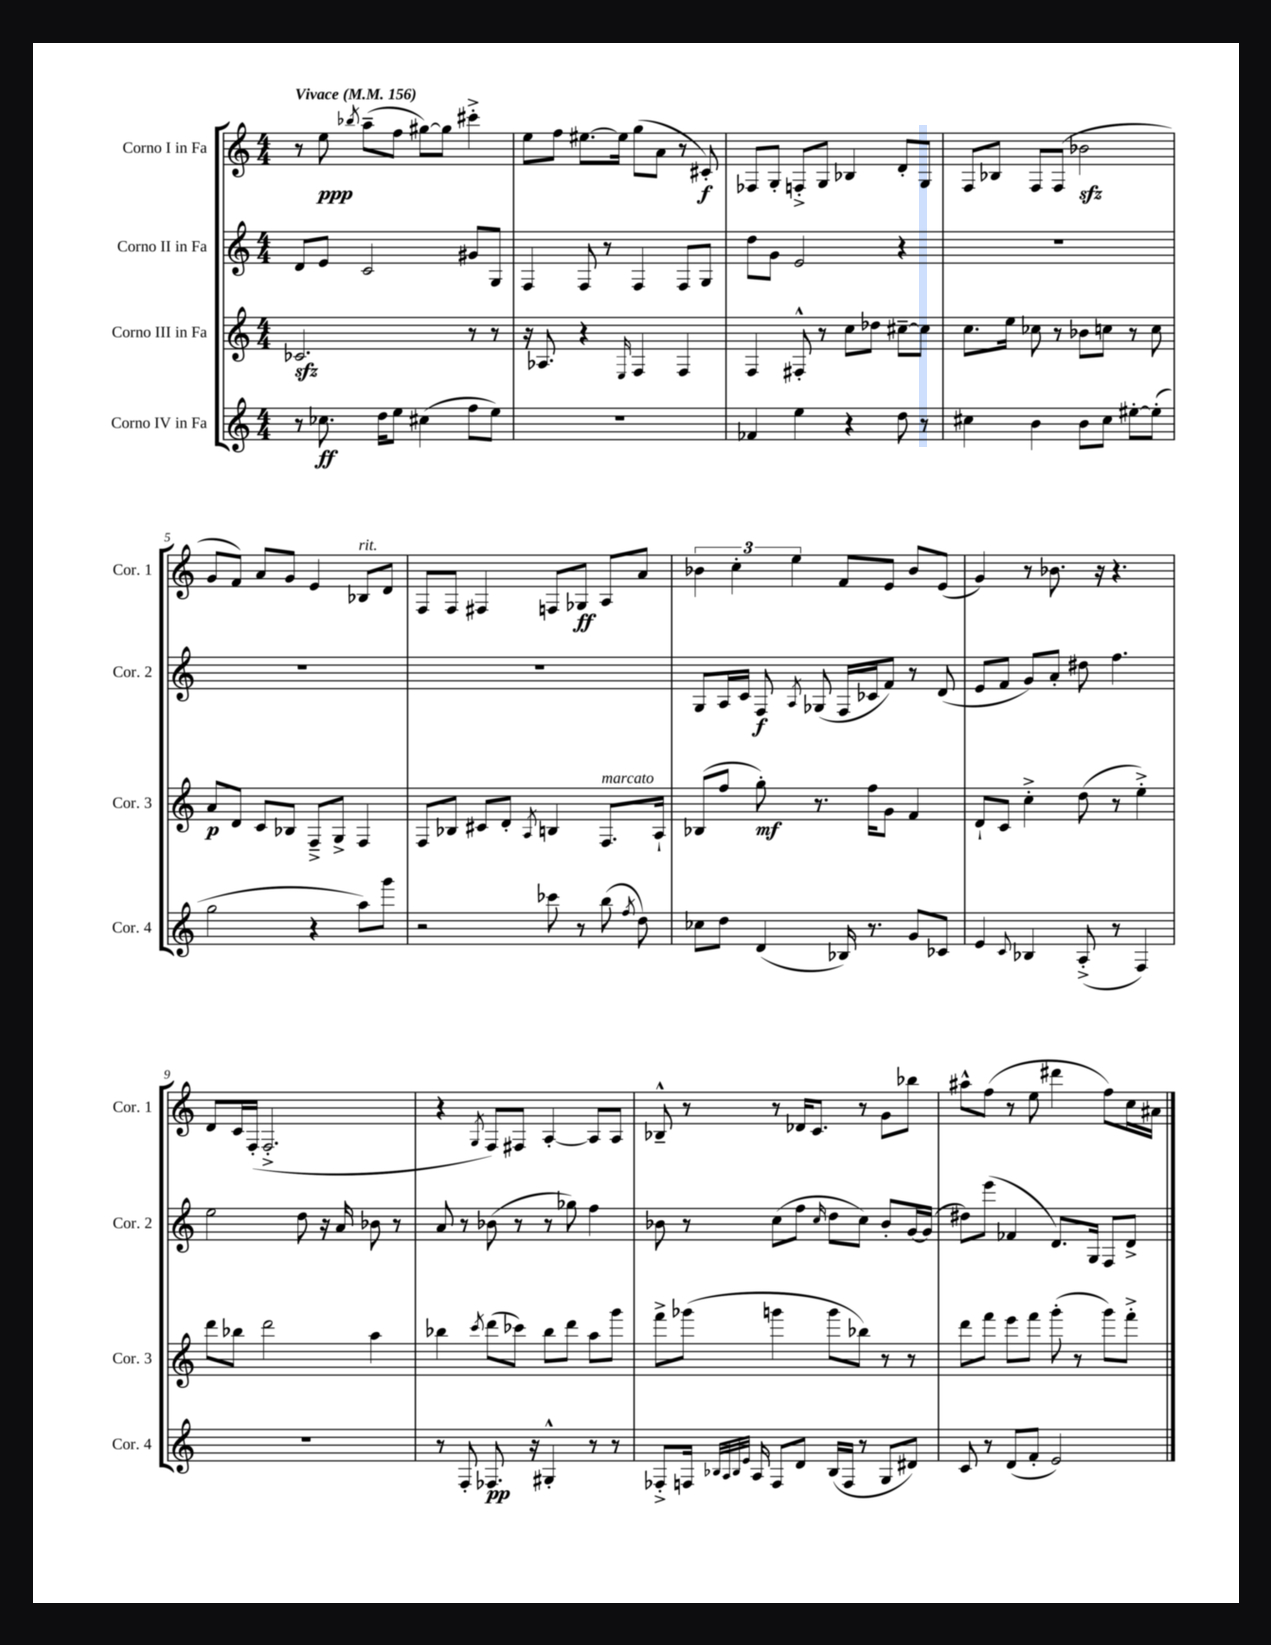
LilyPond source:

<<
\new StaffGroup <<
\new Staff = "s0" \with { instrumentName = "Corno I in Fa" shortInstrumentName = "Cor. 1" } {
    \clef treble \key c \major \numericTimeSignature \time 4/4 \tempo "Vivace" 4 = 156
    \autoBeamOff r8 e''8\ppp \acciaccatura { bes''8 } a''8[--( f''8] gis''8[~) gis''8] cis'''4-.-> |
    e''8[ f''8] eis''8.[~ eis''16] g''8[( a'8] r8 cis'8-.\f) |
    fes8[ g8]-. f8[-.-> g8] bes4 d'8[-. g8] |
    f8[ bes8] f8[ f8]( bes'2\sfz |
    g'8[ f'8]) a'8[ g'8] e'4 bes8[^\markup { \italic "rit." } d'8] |
    f8[ f8] fis4 f8[ ges8]\ff a8[ a'8] |
    \tuplet 3/2 { bes'4 c''4-. e''4 } f'8[ e'8] bes'8[ e'8]( |
    g'4) r8 bes'8. r16 r4. |
    d'8[ c'16 f16]-.( f2.-.-> |
    r4 \acciaccatura { g8 } f8[) fis8] a4~-. a8[ a8] |
    bes8---^ r8 r8 des'16[ c'8.] r8 g'8[ bes''8] |
    ais''8[-^ f''8]( r8 e''8 dis'''4 f''8[) c''16 ais'16] \bar "|." |
}
\new Staff = "s1" \with { instrumentName = "Corno II in Fa" shortInstrumentName = "Cor. 2" } {
    \clef treble \key c \major \numericTimeSignature \time 4/4
    \autoBeamOff d'8[ e'8] c'2 gis'8[ g8] |
    f4 f8 r8 f4 f8[ g8] |
    d''8[ g'8] e'2 r4 |
    R1 |
    R1 |
    R1 |
    g8[ a16 c'16] f8\f \acciaccatura { a8 } ges8( f16[ ces'16 f'8]) r8 d'8( |
    e'8[ f'8] g'8[) a'8]-. dis''8 f''4. |
    e''2 d''8 r16 a'16 bes'8 r8 |
    a'8 r8 bes'8( r8 r8 ges''8) f''4 |
    bes'8 r8 c''8[( f''8] \grace { c''16 } d''8[ c''8]) bes'8[-. g'16~ g'16]( |
    dis''8[) e'''8]( fes'4 d'8.[) g16] f8[ d'8]-> \bar "|." |
}
\new Staff = "s2" \with { instrumentName = "Corno III in Fa" shortInstrumentName = "Cor. 3" } {
    \clef treble \key c \major \numericTimeSignature \time 4/4
    \autoBeamOff ces'2.\sfz r8 r8 |
    r16 aes8. r4 \grace { e16 } f4 f4 |
    f4 fis8-.-^ r8 c''8[ des''8] cis''8[~-- cis''8] |
    c''8.[ e''16] ces''8 r8 bes'8[ c''8] r8 c''8 |
    a'8[\p d'8] c'8[ bes8] f8[---> g8]-> f4 |
    f8[ bes8] cis'8[ d'8]-. \acciaccatura { a8 } b4 f8.[^\markup { \italic "marcato" } a16]-! |
    bes8[( f''8] g''8-.\mf) r8. f''16[ g'8] f'4 |
    d'8[-! c'8] c''4-.-> d''8( r8 e''4-.->) |
    d'''8[ bes''8] d'''2 a''4 |
    bes''4 \acciaccatura { c'''8 } d'''8[( ces'''8]) bes''8[ d'''8] a''8[ g'''8] |
    f'''8[-> ges'''8]( g'''4 g'''8[ bes''8]) r8 r8 |
    d'''8[ f'''8] e'''8[ f'''8] g'''8-.( r8 g'''8[) f'''8]-.-> \bar "|." |
}
\new Staff = "s3" \with { instrumentName = "Corno IV in Fa" shortInstrumentName = "Cor. 4" } {
    \clef treble \key c \major \numericTimeSignature \time 4/4
    \autoBeamOff r8 ces''8.\ff d''16[ e''8] cis''4( f''8[ e''8]) |
    R1 |
    fes'4 e''4 r4 d''8 r8 |
    cis''4 b'4 b'8[ cis''8] eis''8[~-. eis''8]-.( |
    g''2 r4 a''8[) g'''8] |
    r2 ces'''8 r8 b''8( \acciaccatura { f''8 } d''8) |
    ces''8[ d''8] d'4( bes16) r8. g'8[ ces'8] |
    e'4 \appoggiatura { c'8 } bes4 a8-.->( r8 f4) |
    R1 |
    r8 f8-. fes8.\pp r16 gis4-.-^ r8 r8 |
    fes8[-.-> f16] \grace { bes32[ a32 bes32 e'32] } a16 f8[ d'8] bes16[( f16] r8 g8[ dis'8]) |
    c'8 r8 d'8[( f'8]-. e'2) \bar "|." |
}
>>
>>
